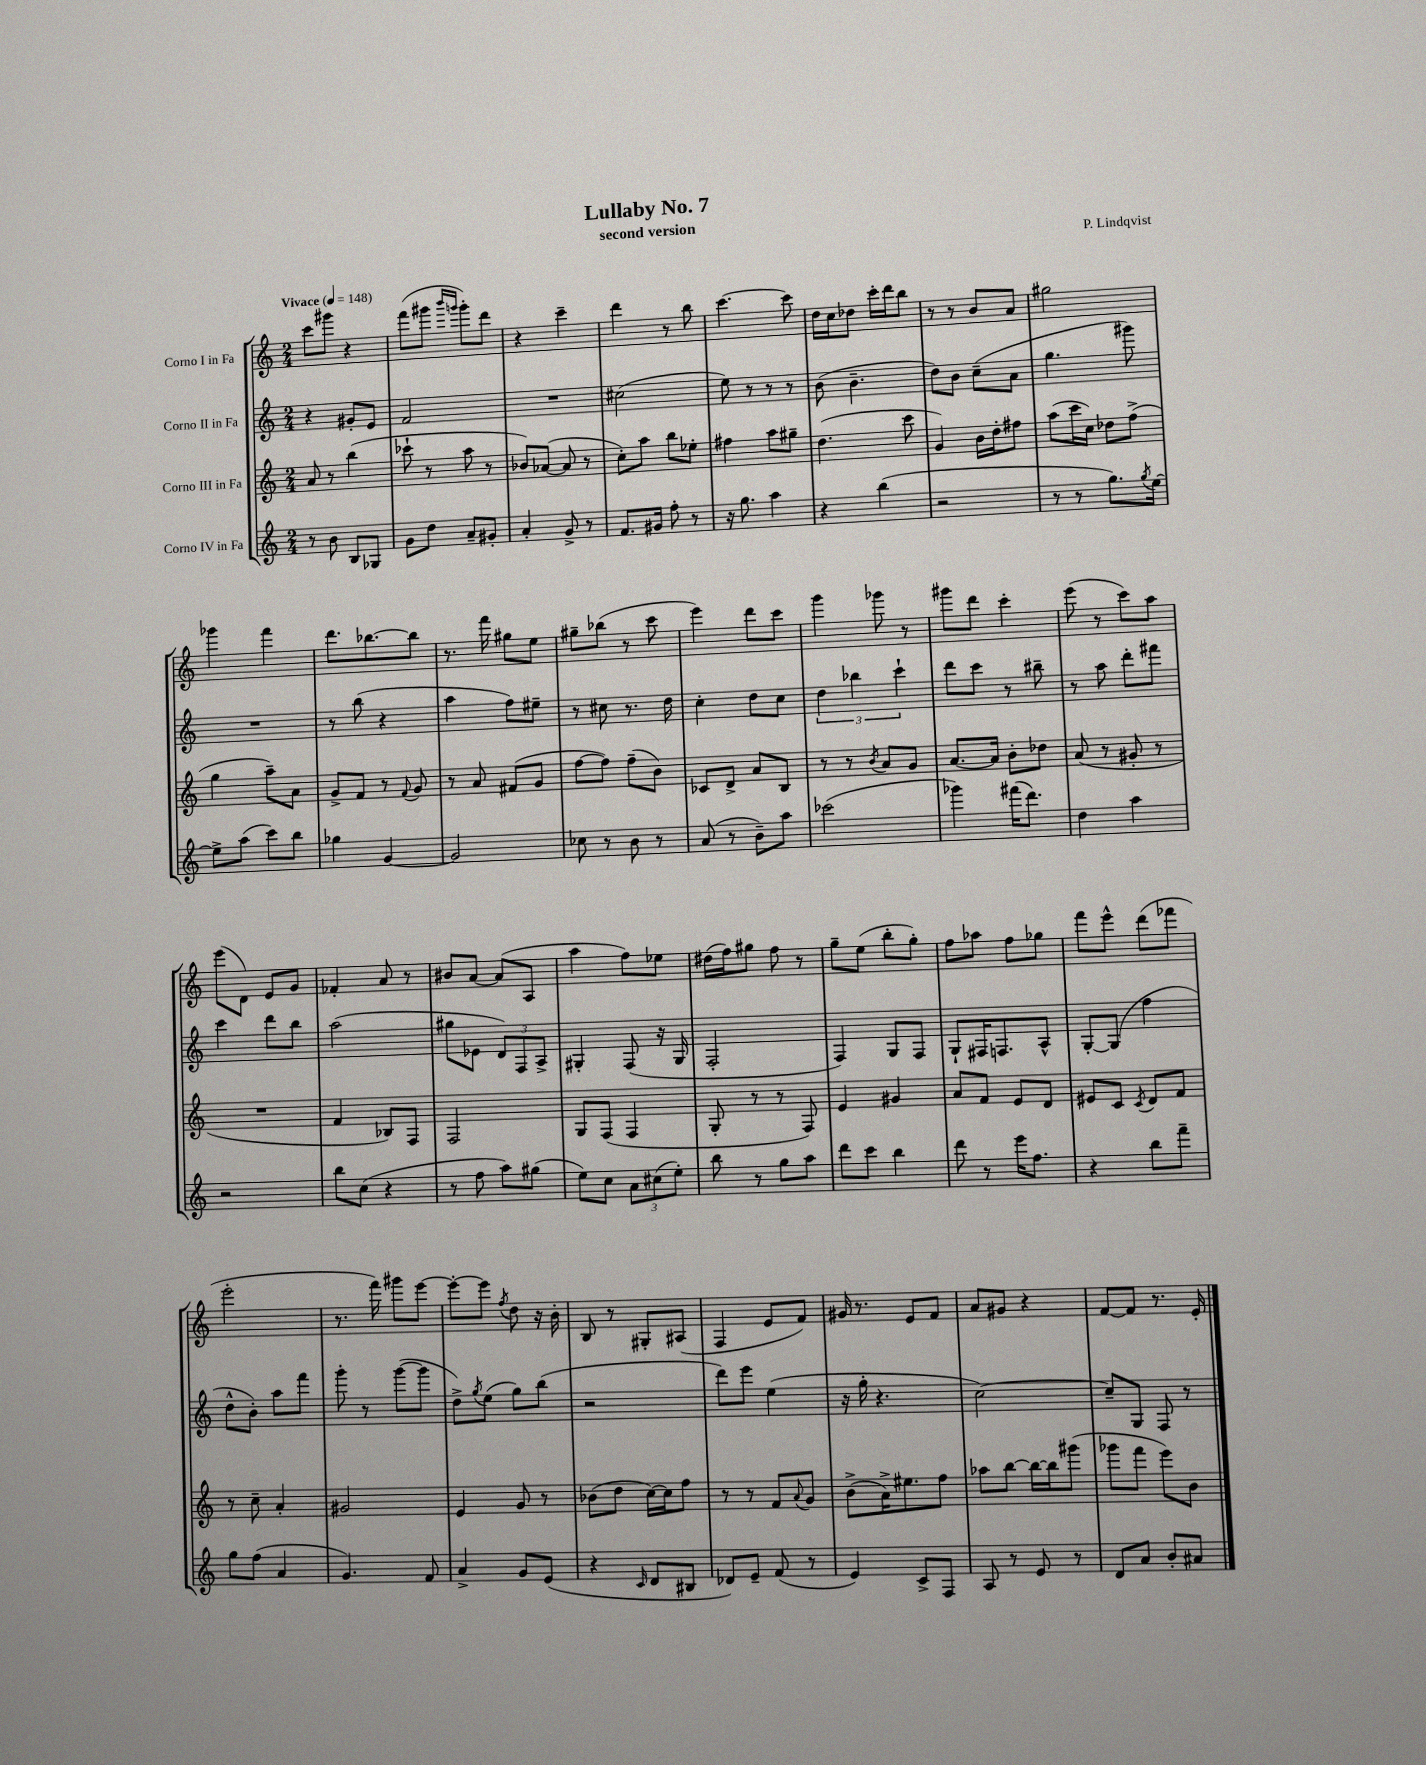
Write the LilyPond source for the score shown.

\header { title = "Lullaby No. 7" composer = "P. Lindqvist" subtitle = "second version" }
<<
\new StaffGroup <<
\new Staff = "s0" \with { instrumentName = "Corno I in Fa" } {
    \clef treble \key c \major \numericTimeSignature \time 2/4 \tempo "Vivace" 4 = 148
    c'''8 gis'''8 r4 |
    f'''8( gis'''8 \grace { b'''16 g'''16 } g'''8-.) d'''8 |
    r4 c'''4-- |
    d'''4 r8 b''8 |
    c'''4.~ c'''8 |
    d''16 c''16 des''8 c'''16-. d'''16 b''8 |
    r8 r8 b'8 a'8 |
    gis''2 |
    ges'''4 f'''4 |
    d'''8. bes''8.~ bes''8 |
    r8. f'''16 gis''8 e''8 |
    gis''8-- bes''8( r8 c'''8 |
    e'''4) d'''8 c'''8 |
    g'''4 ges'''8 r8 |
    gis'''8 d'''8 c'''4-. |
    e'''8( r8 c'''8) a''8 |
    e'''8( d'8) e'8 g'8 |
    fes'4-. a'8 r8 |
    bis'8 a'8~ a'8( a8 |
    a''4 f''8) ees''8 |
    dis''16( f''16) gis''8 f''8 r8 |
    g''8-- e''8( b''8-. g''8-.) |
    f''8 aes''8 f''8 ges''8 |
    f'''8 e'''8-^ d'''8( fes'''8 |
    e'''2-. |
    r8. f'''16) gis'''8 e'''8~ |
    e'''8~-. e'''8 \acciaccatura { f''8 } d''8 r16 b'16-. |
    b8 r8 gis8-. ais8( |
    f4 e'8 f'8) |
    gis'16 r8. e'8 f'8 |
    a'8 gis'8 r4 |
    f'8~ f'8 r8. e'16-. \bar "|." |
}
\new Staff = "s1" \with { instrumentName = "Corno II in Fa" } {
    \clef treble \key c \major \numericTimeSignature \time 2/4
    r4 gis'8-. e'8 |
    f'2 |
    R2 |
    cis''2( |
    e''8) r8 r8 r8 |
    b'8( b'4.-- |
    d''8) b'8 c''8--( a'8 |
    g''4. gis'''8) |
    R2 |
    r8 b''8( r4 |
    a''4 f''8) eis''8-- |
    r8 cis''8 r8. d''16 |
    c''4-. d''8 c''8 |
    \tuplet 3/2 { d''4 bes''4 c'''4-! } |
    d'''8 c'''8 r8 bis''8-- |
    r8 a''8 d'''8-. fis'''8 |
    c'''4 d'''8 b''8 |
    a''2( |
    gis''8 ees'8 \tuplet 3/2 { d'8) f8 a8-> } |
    gis4-. f8( r16 gis16 |
    f2-. |
    f4) g8 f8 |
    g8-! fis16 f8. a8-^ |
    g8~-. g8( f''4 |
    d''8-^ b'8-.) a''8 f'''8 |
    g'''8-. r8 g'''8~( g'''8 |
    d''8->) \acciaccatura { g''8 } e''8( g''8) b''8( |
    r2 |
    d'''8) e'''8 e''4( |
    r16 g''16-. r4. |
    c''2~) |
    c''8-- g8 f8 r8 \bar "|." |
}
\new Staff = "s2" \with { instrumentName = "Corno III in Fa" } {
    \clef treble \key c \major \numericTimeSignature \time 2/4
    a'8 r8 b''4( |
    ces'''8-! r8 a''8 r8 |
    bes'8) aes'8~( aes'8 r8 |
    c''8-.) a''8 b''8 ees''8-. |
    fis''4 a''8 gis''8-- |
    d''4.( c'''8 |
    g'4) b'16 d''16-. fis''8 |
    a''8( c'''16 c''16) des''8 f''8->( |
    g''4 a''8--) a'8 |
    g'8-> f'8 r8 \appoggiatura { f'8 } g'8 |
    r8 a'8 fis'8( g'8 |
    f''8~ f''8) f''8--( b'8) |
    ces'8 d'8-> a'8 b8 |
    r8 r8 \acciaccatura { b'8 } a'8 g'8 |
    a'8.~ a'16 b'8-. des''8 |
    a'8( r8 gis'8-. r8 |
    R2 |
    f'4 bes8) f8 |
    f2 |
    g8 f8( f4 |
    g8-. r8 r8 f8) |
    e'4 gis'4 |
    a'8 f'8 e'8 d'8 |
    eis'8 c'8 \acciaccatura { c'8 } d'8 f'8 |
    r8 c''8-- a'4-. |
    gis'2 |
    e'4 g'8 r8 |
    bes'8( d''8 c''16~) c''16 f''8 |
    r8 r8 f'8 \appoggiatura { a'8 } g'8 |
    b'8->( a'16->) eis''8. f''8 |
    aes''8 b''8~ b''16~ b''16 gis'''8( |
    ges'''8 f'''8 e'''8) b'8 \bar "|." |
}
\new Staff = "s3" \with { instrumentName = "Corno IV in Fa" } {
    \clef treble \key c \major \numericTimeSignature \time 2/4
    r8 b'8 b8 ges8 |
    g'8 d''8 a'8-- gis'8-. |
    a'4-. g'8-> r8 |
    f'8. gis'16 f''8-. r8 |
    r16 g''8. a''4 |
    r4 b''4( |
    r2 |
    r8 r8 g''8.) \acciaccatura { g''8 } e''16~ |
    e''8-> a''8( c'''8) b''8 |
    ges''4 g'4~ |
    g'2 |
    ces''8 r8 b'8 r8 |
    a'8( r8 b'8--) a''8 |
    ces'''2( |
    ges'''4) fis'''16( d'''8.) |
    d''4 a''4 |
    r2 |
    b''8 c''8( r4 |
    r8 f''8 a''8) gis''8( |
    e''8) c''8 \tuplet 3/2 { a'8 cis''8( e''8-.) } |
    b''8 r8 g''8 a''8 |
    d'''8 c'''8 b''4 |
    d'''8 r8 e'''16 f''8. |
    r4 b''8 f'''8-- |
    g''8 f''8( a'4 |
    g'4.) f'8 |
    a'4-> g'8 e'8( |
    r4 \grace { c'16 } d'8 bis8 |
    des'8) e'8-- f'8( r8 |
    e'4) c'8-> f8 |
    a8 r8 e'8 r8 |
    d'8 a'8 b'8-. ais'8 \bar "|." |
}
>>
>>
\layout { \context { \Score \remove "Bar_number_engraver" } }
